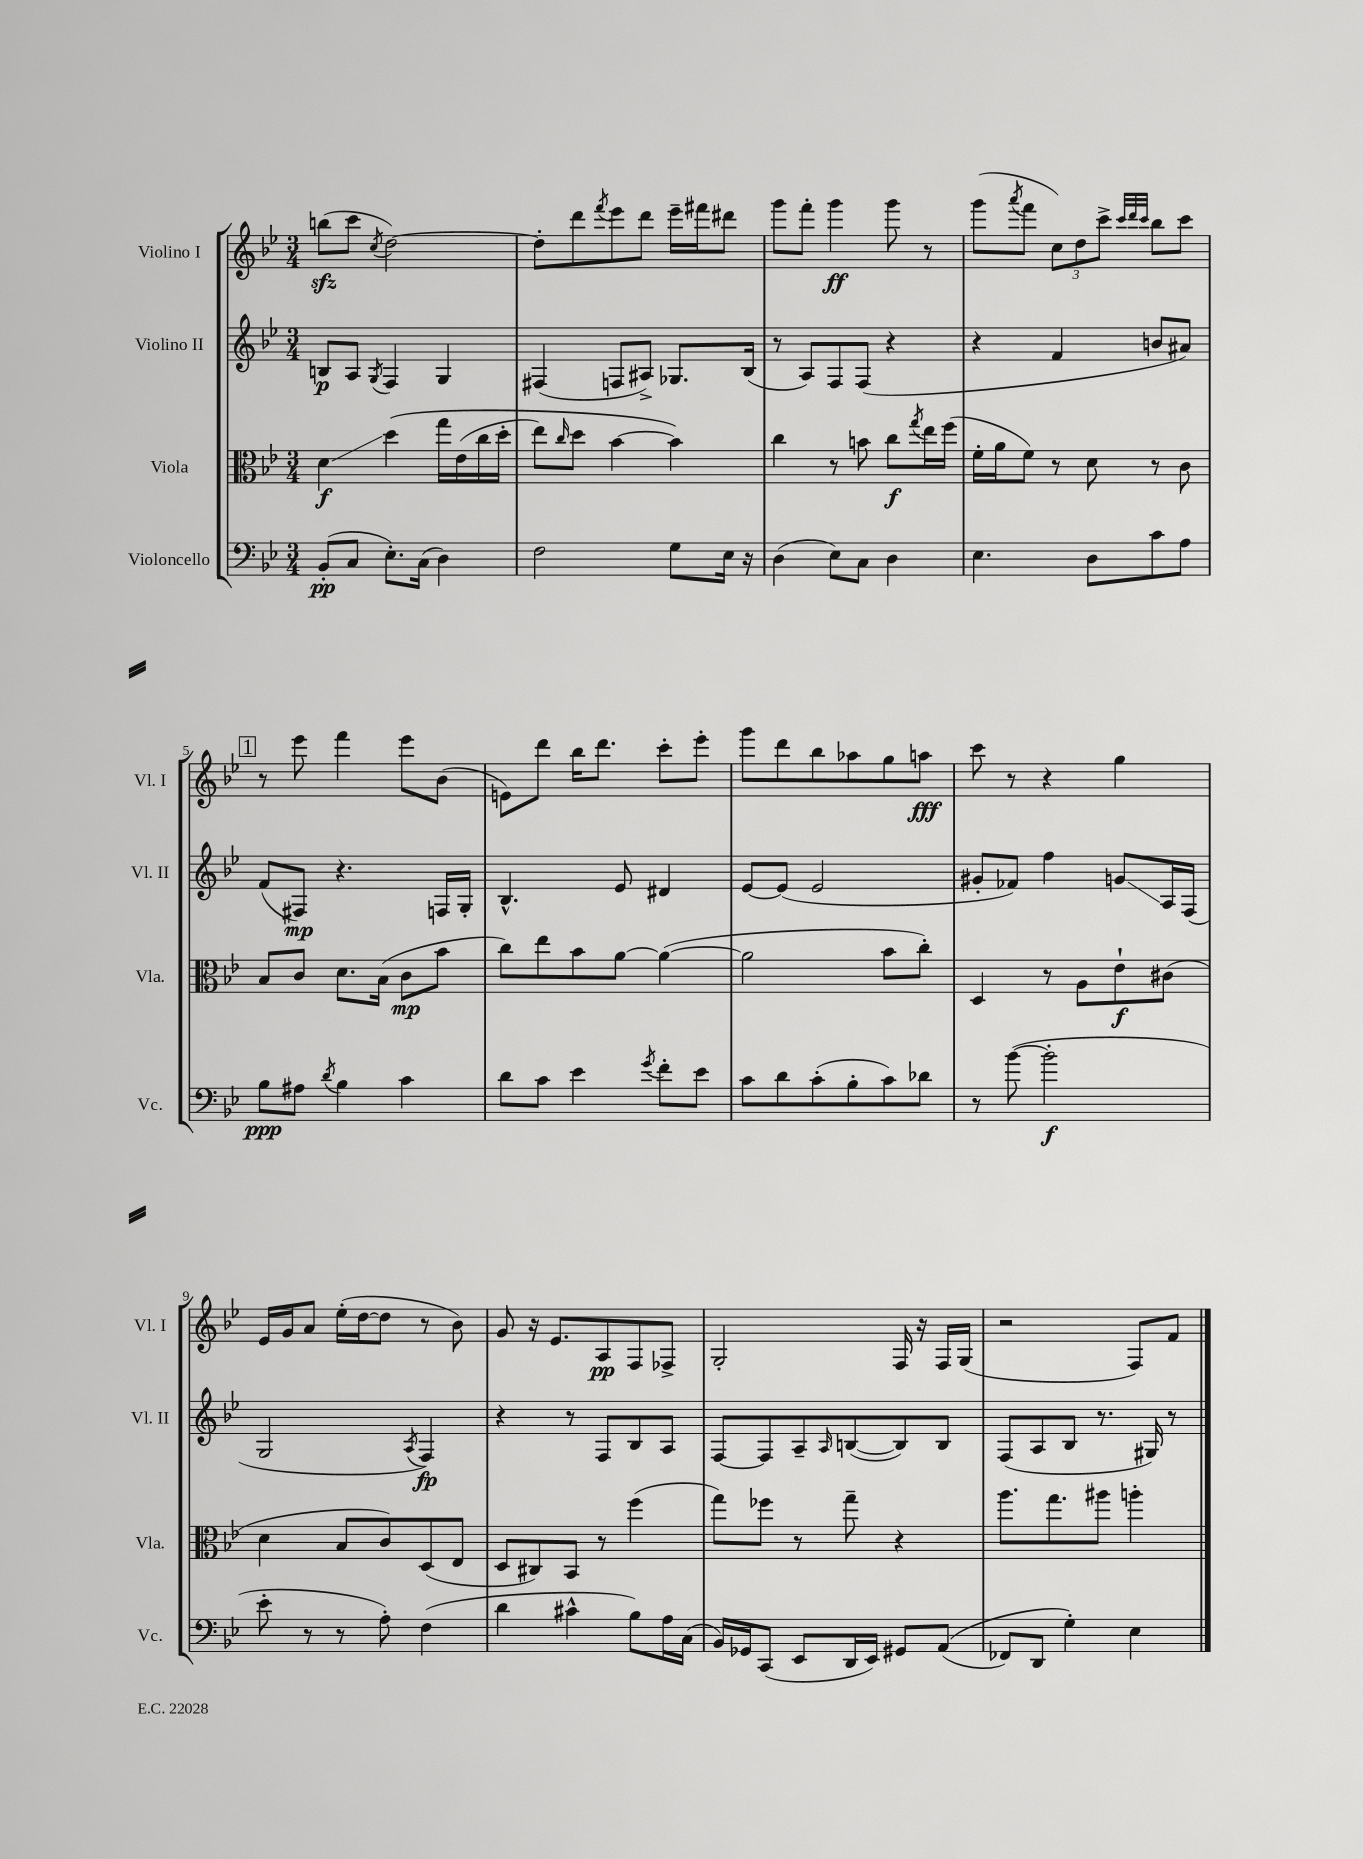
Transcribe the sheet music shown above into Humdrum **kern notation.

**kern	**kern	**kern	**kern
*staff4	*staff3	*staff2	*staff1
*clefF4	*clefC3	*clefG2	*clefG2
*k[b-e-]	*k[b-e-]	*k[b-e-]	*k[b-e-]
*M3/4	*M3/4	*M3/4	*M3/4
(8BB-'	4d	8B	(8bb
8C	.	8A	8ccc
.	.	8qG	8qcc
8.E-')	&(4dd	4F	[2dd)
(16C	.	.	.
4D)	16gg	4G	.
.	(16e-	.	.
.	16cc	.	.
.	16dd'	.	.
=	=	=	=
2F	8ee-)	(4F#	8dd']
.	16qqcc	.	.
.	8dd	.	8ddd
.	.	.	8qfff
.	[4b-	8F	8eee-
.	.	8A#^)	8ddd
8G	4b-]&)	8.G-	16eee-~
.	.	.	16fff#
16E-	.	.	8ddd#
16r	.	(16B-	.
=	=	=	=
(4D	4cc	8r	8ggg
.	.	8A)	8fff'
8E-)	8r	8F	4ggg
8C	8b	(8F	.
4D	8cc	4r	8ggg
.	8qgg	.	.
.	16ee-	.	8r
.	(16ff	.	.
=	=	=	=
4.E-	16f'	4r	(8ggg
.	16a	.	.
.	.	.	8qaaa
.	8f)	.	8fff
.	8r	4f	12cc)
.	.	.	12dd
8D	8d	.	.
.	.	.	12ccc^
.	.	.	32qqccc
.	.	.	32qqddd
.	.	.	32qqccc
8c	8r	8b	8bb-
8A	8c	8a#)	8ccc
=	=	=	=
8B-	8B-	(8f	8r
8A#	8c	8F#)	8eee-
8qd	.	.	.
4B-	8.d	4.r	4fff
.	(16B-	.	.
4c	8c	.	8eee-
.	8b-	16F	(8b-
.	.	16G'	.
=	=	=	=
8d	8cc)	4.B-^^	8e)
8c	8ee-	.	8ddd
4e-	8b-	.	16bb-
.	.	.	8.ddd
.	[8a	8e-	.
8qg	.	.	.
8f'	(4a_	4d#	8ccc'
8e-	.	.	8eee-'
=	=	=	=
8c	2a]	[8e-	8ggg
8d	.	(8e-]	8ddd
(8c'	.	2e-	8bb-
8B-'	.	.	8aa-
8c)	8b-	.	8gg
8d-	8cc')	.	8aa
=	=	=	=
8r	4D	8g#'	8ccc
([8b-	.	8f-)	8r
2b-']	8r	4ff	4r
.	8A	.	.
.	8e-`	8g	4gg
.	(8c#	16A	.
.	.	(16F	.
=	=	=	=
8e-'	4d	2G	16e-
.	.	.	16g
8r	.	.	8a
8r	8B-	.	(16ee-'
.	.	.	[16dd
8A')	8c)	.	8dd]
.	.	8qA	.
(4F	(8D	4F)	8r
.	8E-	.	8b-)
=	=	=	=
4d	8D	4r	8g
.	8C#)	.	16r
.	.	.	8.e-
4c#^^	8BB-	8r	.
.	8r	8F	8A
8B-)	(4ff	8B-	8F
16A	.	8A	8F-^
(16C	.	.	.
=	=	=	=
16BB-)	8gg)	[8F	2G'
16GG-	.	.	.
(8CC	8ff-	8F]	.
8EE-	8r	8A~	.
.	.	16qqA	.
16DD	8gg~	([8B	.
16EE-)	.	.	.
8GG#	4r	8B])	16F
.	.	.	16r
&((8AA	.	8B	16F
.	.	.	(16G
=	=	=	=
8FF-)	8.aa	(8F	2r
8DD	.	8A	.
.	8.gg	.	.
4G'&)	.	8B-	.
.	8aa#	8.r	.
4E-	4aa'	.	8F)
.	.	16G#)	.
.	.	8r	8f
==	==	==	==
*-	*-	*-	*-
